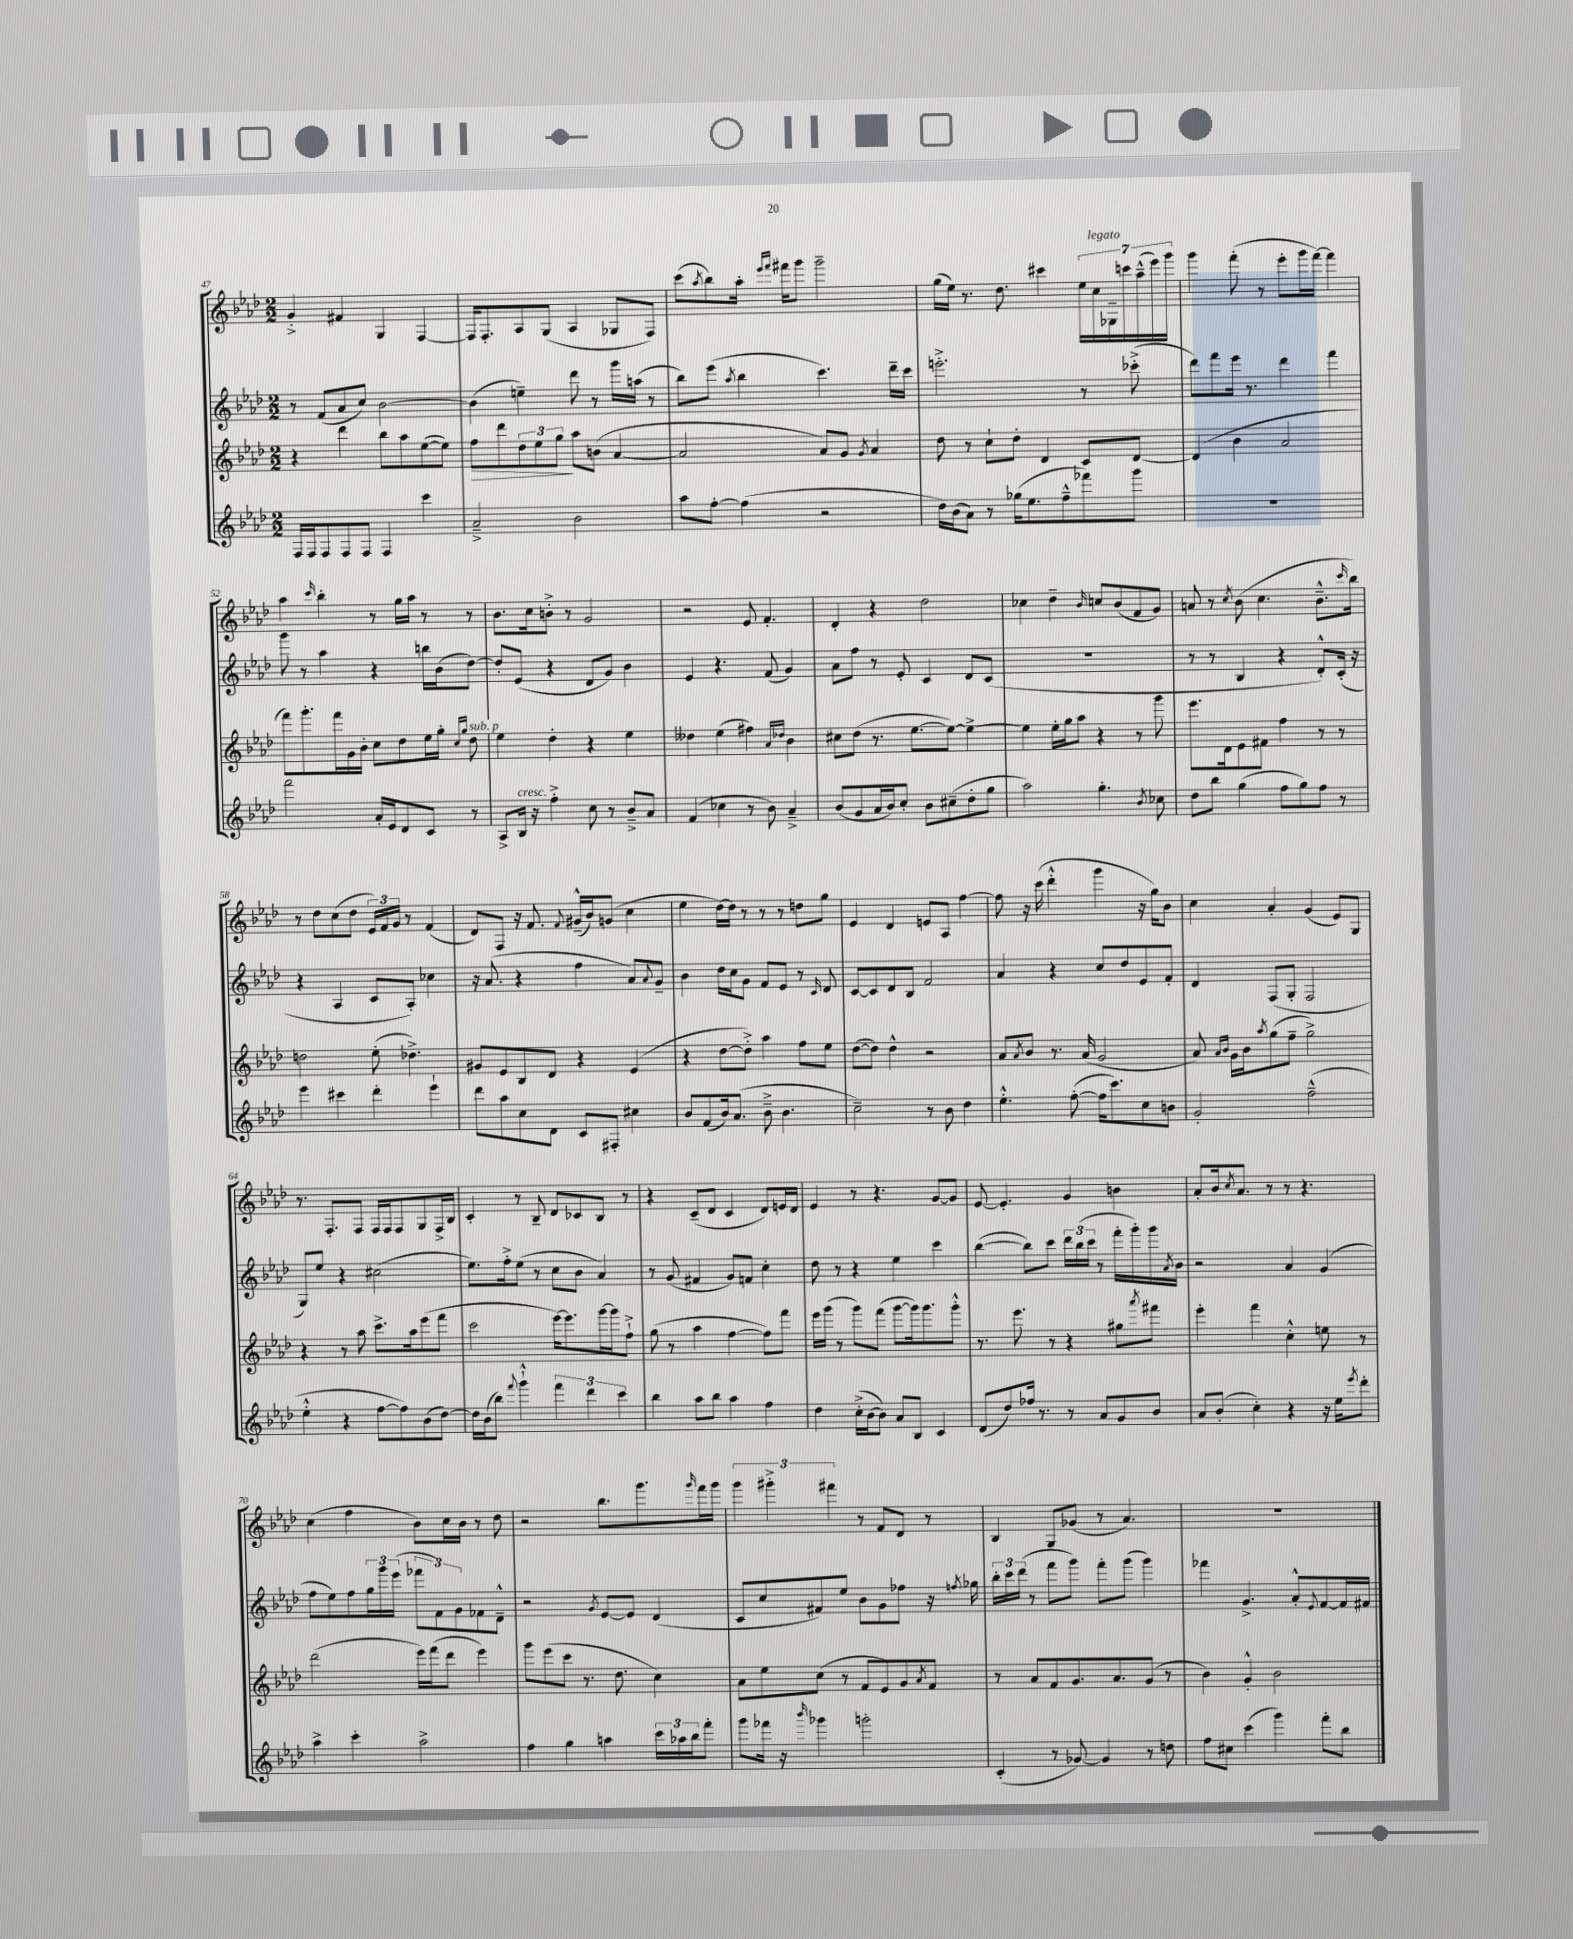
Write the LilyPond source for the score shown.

<<
\new StaffGroup <<
\new Staff = "s0" {
    \clef treble \key aes \major \numericTimeSignature \time 2/2
    g'4-.-> fis'4 g4 f4~ |
    f16 f8.-. aes8 g8( aes4 ges8 f8) |
    c'''8( \acciaccatura { aes''8 } bes''8) aes''16-. \grace { ees'''16 f'''16 } fis'''16 g'''8 g'''2-- |
    g''16( ees''16) r8. des''8. cis'''4 \tuplet 7/4 { ees''16 c''16^\markup { \italic "legato" } ges16-- c'''16 aes''16---^( ees'''16) g'''16 } |
    g'''4 f'''8-.( r8 ees'''8-. g'''16 f'''16~) f'''4 |
    aes''4 \grace { c'''16 } bes''4-. r8 g''16 aes''16 r8 r8 |
    bes'8. c''16 b'8-.-> r8 g'2 |
    r2 ees'8 f'4.-. |
    des'4-. r4 des''2 |
    ces''4 des''4-- \grace { bes'16 } c''8 bes'8( f'8 g'8) |
    a'8 r8 \acciaccatura { c''8 } bes'8( c''4. bes'8.---^ \grace { c'''16 } bes''16) |
    r8 des''8 c''8( des''8 \tuplet 3/2 { ees'16) f'16 g'16 } r8 f'4( |
    des'8) f8 r16 f'8. \appoggiatura { f'8 } gis'16---^( bes'16) g'8( c''4 |
    ees''4 des''16~) des''16 r8 r8 r8 d''8 g''8 |
    ees'4 des'4 e'8 aes8 f''4~ |
    f''8 r16 c'''16( des'''4-.-^ g'''4 r16 g''16) bes'8 |
    c''4 aes'4-. g'4( ees'8) g8 |
    r8. f8.-. f8 f16 f16 f8 g8 f16-> bes16 |
    c'4-. r8 bes8-- des'8 ces'8 bes8 r8 |
    r4 c'8--( des'8 c'4 des'8) e'16 des'16 |
    ees'4 r8 r4. g'8~ g'8 |
    ees'8~ ees'4.-. g'4 b'4 |
    aes'8-. bes'16 \acciaccatura { c''8 } aes'8. r8 r8 r4. |
    c''4( f''4 bes'8) c''16 bes'16 r8 des''8 |
    r2 bes''8. g'''8. \grace { g'''16 } f'''16 g'''16 |
    \tuplet 3/2 { g'''4 gis'''4-.-> fis'''4 } r8 f'8 des'8 r8 |
    bes4 g8 ges'8( r8 aes'4.) |
    R1 \bar "|." |
}
\new Staff = "s1" {
    \clef treble \key aes \major \numericTimeSignature \time 2/2
    r8 f'8( aes'8 c''8) bes'2~ |
    bes'4( e''4--) des'''8 r8 g'''16 a''16( r8 |
    bes''8) ees'''8( \acciaccatura { aes''8 } bes''4 c'''4.) des'''16-- c'''16 |
    e'''2.-.-> r8 ces'''8-.->( |
    des'''8) f'''8 ees'''16 r8. des'''4 f'''4 |
    g'''8 r8 aes''4 r4 b''16 bes'16( des''8~) |
    des''8-. ees'8( r4 des'8 g'8) bes'4 |
    ees'4 r4. f'8( g'4) |
    aes'8 f''8 r8 ees'8-. c'4 des'8 c'8( |
    R1 |
    r8 r8 bes4 r4 des'8-.-^) c'16-.( r16 |
    r4 aes4 c'8 aes8-.) ces''4 |
    r16 aes'8.( r4 f''4 aes'8) \appoggiatura { aes'8 } g'8-- |
    bes'4 des''16 c''16 g'8 f'8 ees'8 r8 \grace { c'16 } des'8 |
    c'8~ c'8 des'8 bes8 f'2 |
    aes'4 r4 c''8 des''8 ees'8 f'8-. |
    des'4 f8( g8-. f2 |
    g8) ees''8 r4 cis''2( |
    ees''8.) f''16-.-> ees''8( r8 c''8 bes'8 aes'4) |
    r8 g'8( fis'4 g'8) f'8 c''4-. |
    des''8 r8 r4 ees''4 c'''4 |
    bes''4~( bes''8) c'''8 \tuplet 3/2 { des'''16 bes''16( c'''16 } r8 f'''16-. g'''16-.) g'''16 \acciaccatura { aes'8 } bes'16 |
    r2 aes'4 g'4( |
    f''8 ees''8) f''8 \tuplet 3/2 { g''16 g'''16 ees'''16( } \tuplet 3/2 { fes'''8 f'8) g'8 } fes'8 des'8---^ |
    r2 \acciaccatura { g'8 } ees'8~ ees'8 des'4( |
    c'8 c''8 fis'8) ees''8 bes'8 g'8 fes''8 r16 \acciaccatura { f''8 } ges''16 |
    \tuplet 3/2 { bes''16-. c'''16 des'''16( } r8 f'''8 g'''8) f'''8-. g'''8( g'''4) |
    fes'''4 g'4.-> aes'8-.-^ \appoggiatura { ees'8 } f'8~ f'16 fis'16 \bar "|." |
}
\new Staff = "s2" {
    \clef treble \key aes \major \numericTimeSignature \time 2/2
    r4 des'''4 bes''8 aes''8 ees''8~( ees''8) |
    f''8\> des'''8 \tuplet 3/2 { des''8 ees''8 g''8\! } aes''8 b'8( aes'4~ |
    aes'2 aes'8) g'8 \acciaccatura { g'8 } aes'4 |
    des''8 r8 c''8-! des''8-. des'4 c'8 des'8~ |
    des'4( bes'4 aes'2 |
    f'''8) g'''8.-. f'''16 g'16 bes'16-. c''8 des''8 ees''16 g''16-. \grace { c''16 g''16 } des''8^\markup { \italic "sub. p" } |
    ees''4 des''4-. r4 ees''4 |
    deses''4 ees''4( fis''4) \grace { aes'16 des''16 } bes'4 |
    cis''8 des''8( r8. ees''8.~ ees''8~) ees''4~-> |
    ees''4 ees''16-. g''16 aes''8 r4 r8 g'''8 |
    ees'''8. des'16 ees'8 fis'8 f''4 r8 r8 |
    d''2 ees''8-.( des''4.->) |
    gis'8 ees'8 bes8 des'8 r4 ees'4( |
    r4 des''8~ des''8-.->) aes''4 f''8 ees''8 |
    des''8~( des''8) des''4-^ r2 |
    aes'8 \acciaccatura { aes'8 } bes'8 r8. aes'16( g'2 |
    aes'8) \grace { aes'16 bes'16 } g'16 bes'16 \acciaccatura { aes''8 } g''8( f''8-- g''2->) |
    r4 r8 aes''8 c'''8.-> aes''16 ees'''8( f'''8 |
    c'''2 ees'''16~) ees'''8. g'''16~ g'''16 f''8-!-> |
    g''8( r8 aes''4 f''4~ f''8) f'''8 |
    ees'''16 g'''16( r8 g'''8) f'''8( g'''8~ g'''16) g'''8. g'''8-.-^ |
    r8. ees'''8. r8 r4 gis''8 \acciaccatura { aes'''8 } fis'''8 |
    ees'''4-. f'''4 c''4-.-^ e''8 r8 |
    des'''2( ees'''16) f'''16( des'''8 ees'''4) |
    g'''8 ees'''8( c'''8 r8. des''8. c''4) |
    aes'8 ees''8 c''8( r8 f'8 ees'8) g'8 \acciaccatura { aes'8 } f'8 |
    r8 aes'8 f'8 g'8. aes'8. g'8( r8 |
    bes'4) g'4-.-^ bes'2 \bar "|." |
}
\new Staff = "s3" {
    \clef treble \key aes \major \numericTimeSignature \time 2/2
    f16 f16 f8 f8 f8 f4 c'''4 |
    aes'2---> bes'2 |
    aes''8 f''8~-. f''4( r2 |
    des''16) bes'16( aes'8) r8 ges''16( ees''8. f''8---^ fes'''8) g'''8 |
    R1 |
    f'''2 aes'16-. ees'16 des'8 c'8 r8 |
    aes8-> bes16^\markup { \italic "cresc." } r16 f''4-.-> c''8 r8 bes'8---> aes'8 |
    f'4( ces''4 r8 bes'8) aes'4---> |
    bes'8( g'8 aes'16 bes'16) c''8-. bes'8 cis''8--( des''8-. g''8 |
    aes''2) g''4.-. \acciaccatura { bes'8 } ces''8 |
    des''8 bes''8 g''4( f''8 g''8) f''8 r8 |
    ees'''4 cis'''4 des'''4-. ees'''4-! |
    des'''8 aes''8 c''8 des'8 c'8 fis8-. cis''4 |
    bes'8 f'8( bes'16) aes'8.( bes'8---> bes'4. |
    c''2--) r8 bes'8 des''4 |
    ees''4.-.-^ f''8~-.( f''16 c'''8.) c''8 b'8 |
    g'2-. f''2---^( |
    ees''4-.-^ r4 f''8~ f''8) bes'8( des''8~) |
    des''16 bes'16( bes''8) \appoggiatura { f'''8 } g'''4-!-^ \tuplet 3/2 { f'''4 des'''4 c'''4 } |
    bes''4 aes''8 bes''8 aes''4 f''4 |
    des''4 c''16-.->( bes'16~ bes'8) aes'8 bes8 c'4 |
    des'8( des''8) fes''16 r8. r8 aes'8 g'8 bes'8 |
    aes'8 bes'8-.( c''4-.) r4 r16 ees''16 \acciaccatura { ees'''8 } des'''8-. |
    aes''4-> c'''4-. aes''2-> |
    f''4 g''4 a''4 \tuplet 3/2 { c'''16 aes''16 bes''16 } f'''8-. |
    g'''8 fes'''16 r16 \grace { bes'''16 } ges'''4 g'''2-. |
    c'4-.( r8 ges'8~) ges'4 r8 d''8 |
    f''8 cis''8 c'''4( g'''4) f'''8-. bes''8 \bar "|." |
}
>>
>>
\layout { \context { \Score currentBarNumber = #47 } }
